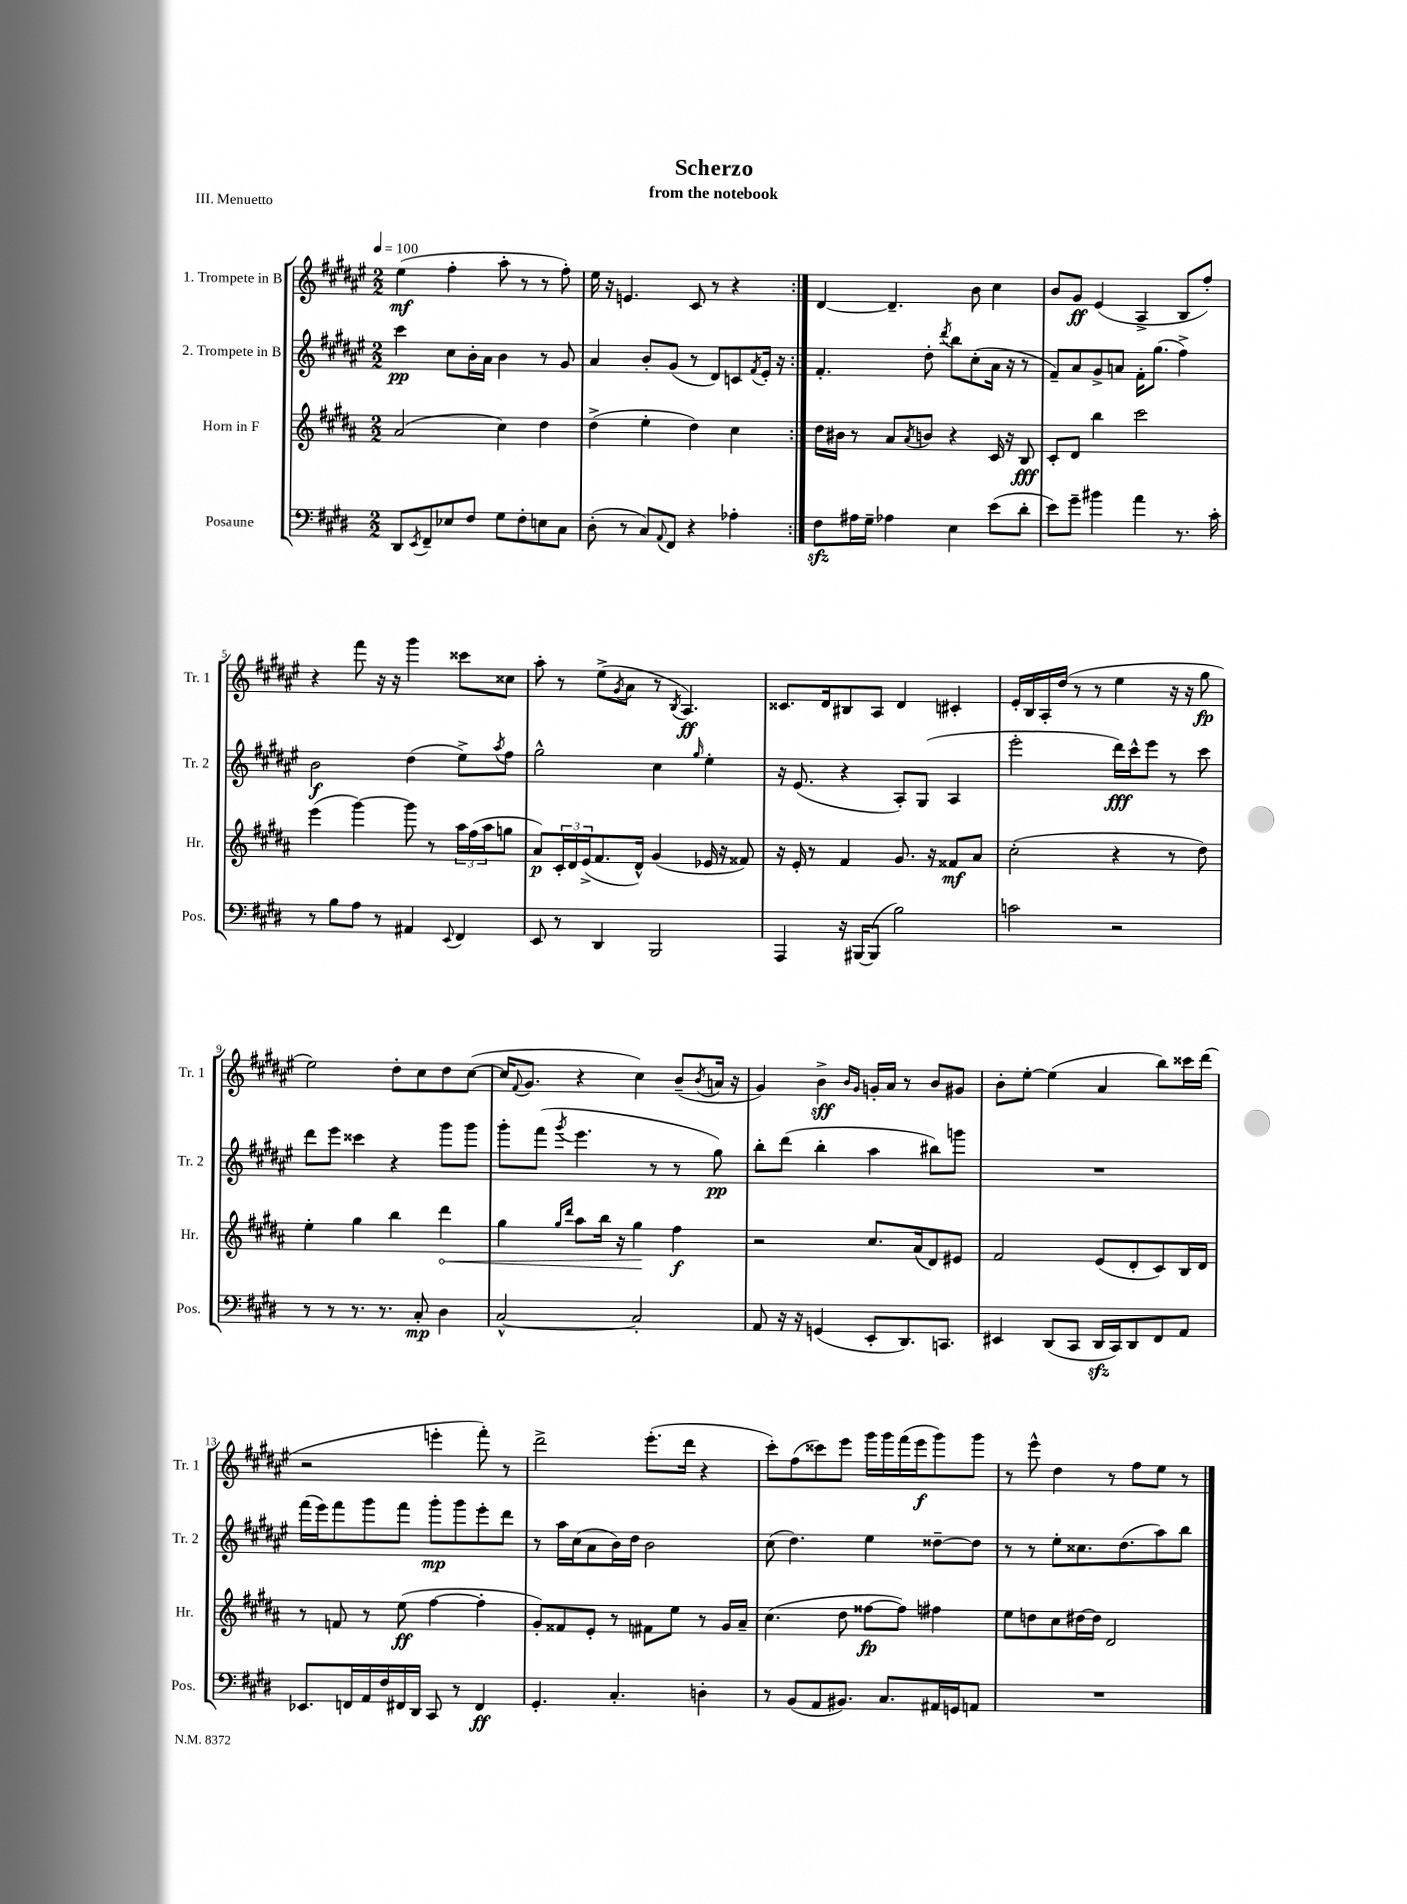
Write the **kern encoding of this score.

**kern	**kern	**kern	**kern
*staff4	*staff3	*staff2	*staff1
*clefF4	*clefG2	*clefG2	*clefG2
*k[f#c#g#d#]	*k[f#c#g#d#a#]	*k[f#c#g#d#a#e#]	*k[f#c#g#d#a#e#]
*M2/2	*M2/2	*M2/2	*M2/2
*MM100	*MM100	*MM100	*MM100
8DD#	(2a#	4ccc#	(4ee#
8qEE	.	.	.
8FF#~	.	.	.
8E-	.	8cc#	4ff#'
8F#	.	16b'	.
.	.	16a#	.
8G#	4cc#)	4b	8aa#'
8F#'	.	.	8r
8E	4dd#	8r	8r
8C#	.	8g#	8ff#')
=	=	=	=
(8D#'	(4dd#^	4a#	16ee#
.	.	.	16r
8r	.	.	4.e
8C#)	4ee'	8b'	.
8qqAA	.	.	.
8FF#	.	(8g#	.
4r	4dd#)	8r	8c#
.	.	8d#)	8r
4A-'	4cc#	8c	4r
.	.	8qf#	.
.	.	16e#'	.
.	.	16r	.
=:|!	=:|!	=:|!	=:|!
8F#	16dd#	4.f#'	[4d#
.	16b#	.	.
16A#	8r	.	.
16G#~	.	.	.
4A-	8a#	.	4.d#~]
.	8qa#	.	.
.	8b	8dd#'	.
.	.	8qddd#	.
4E	4r	8bb	.
.	.	(8cc#'	8b
(8e	16c#	16a#	4cc#
.	16r	16r	.
8d#'	8B	8r	.
=	=	=	=
8e)	8c#'	8f#~)	8b
8g#~	8d#	8a#	8g#
4b#	4bb	8g#^	(4e#
.	.	8a	.
4a	2ccc#	16f#'	4A#^
.	.	(8.gg#	.
8.r	.	4ff#^)	8B
.	.	.	8ff#')
16c#'	.	.	.
=	=	=	=
8r	(4eee	2b	4r
8B	.	.	.
8A	[4ggg#)	.	8fff#
8r	.	.	16r
.	.	.	16r
4AA#	8ggg#]	(4dd#	4ggg#
.	8r	.	.
8qqEE	.	.	.
4FF#	24aa#	8ee#^)	8ccc##
.	(24ff#	.	.
.	24aa#	.	.
.	.	8qaa#	.
.	8gg	8ff#	8cc##
=	=	=	=
8EE	8a#)	2gg#^^	8aa#'
8r	24c#'	.	8r
.	24d#	.	.
.	(24e^	.	.
4DD#	8.f#	.	(8ee#^
.	.	.	8qg#
.	.	.	8a#
.	16d#^^)	.	.
2BBB	(4g#	4cc#	8r
.	.	.	8qB
.	.	.	4.A#)
.	.	16qqgg#	.
.	16e-	4ee#'	.
.	16r	.	.
.	8f##)	.	.
=	=	=	=
4AAA	16r	16r	8.c##
.	16e'	(8.e#	.
.	8r	.	.
.	.	.	16d#
16r	4f#	4r	8B#
[16BBB#	.	.	.
(8BBB#]	.	.	8A#
2B)	8.g#	8A#')	4d#
.	.	(8G#	.
.	16r	.	.
.	8f##	4A#	4c#'
.	8a#	.	.
=	=	=	=
2c	(2cc#'	2eee#'	16e#'
.	.	.	16B
.	.	.	16A#'
.	.	.	(16dd#
.	.	.	8r
.	.	.	8r
2r	4r	16ddd#)	4ee#
.	.	16ccc#^^	.
.	.	8eee#	.
.	8r	8r	16r
.	.	.	16r
.	8dd#)	8ccc#	8gg#
=	=	=	=
8r	4ee'	8ddd#	2ee#)
8r	.	8eee#	.
8.r	4gg#	4ccc##	.
8.r	.	.	.
.	4bb	4r	8dd#'
8C#'	.	.	8cc#
4D#	4ddd#	8ggg#	8dd#
.	.	8ggg#	([8cc#
=	=	=	=
[2C#^^	4gg#	8ggg#'	16cc#]
.	.	.	8qqf#
.	.	.	8.g#
.	.	(8fff#	.
.	16qqgg#	.	.
.	16qqddd#	8qggg#	.
.	8aa#	4.eee#	4r
.	16bb	.	.
.	16r	.	.
2C#']	4gg#	.	4cc#)
.	.	8r	.
.	4ff#	8r	(8b~
.	.	.	8qb
.	.	8gg#)	16a
.	.	.	16r
=	=	=	=
8AA	2r	8bb'	4g#)
16r	.	(8ddd#	.
16r	.	.	.
(4GG	.	4bb'	4b^
.	.	.	16qqb
.	.	.	16qqg#
8EE'	8.cc#	4aa#	16g'
.	.	.	16a#
8.DD#)	.	.	8r
.	(16a#	.	.
.	8d#)	8bb#)	8b
8.CC	.	.	.
.	8e#	8ggg	8g#
=	=	=	=
4EE#	2f#	1r	8b'
.	.	.	[8ee#'
(8DD#	.	.	(4ee#]
8CC#	.	.	.
16DD#	(8e	.	4a#
16CC#)	.	.	.
8DD#	8d#'	.	.
8FF#	8c#)	.	8bb)
8AA	16B	.	16ccc##
.	16d#	.	(16ddd#
=	=	=	=
8.EE-	8r	(16fff#	2r
.	.	16eee#)	.
.	8f	8fff#	.
16FF	.	.	.
16AA	8r	8ggg#	.
16F#	.	.	.
16FF#	(8ee	8fff#	.
16DD#	.	.	.
8CC#	[4ff#	8ggg#'	4eee'
8r	.	8ggg#	.
4FF#	4ff#']	8eee#'	8fff#')
.	.	8ddd#	8r
=	=	=	=
4.GG#'	8g#')	8r	2ddd#^
.	8f##	16aa#	.
.	.	(16cc#	.
.	8e'	8a#	.
4.C#'	8r	16b)	.
.	.	16dd#	.
.	8f#	2b	(8.eee#'
.	8ee	.	.
.	.	.	16ddd#
4D'	8r	.	4r
.	16g#	.	.
.	16a#~	.	.
=	=	=	=
8r	(4.cc#	(8cc#	8ccc#')
(8BB	.	4.dd#)	(8ff#
8AA	.	.	8ccc##)
8.BB#)	8dd#	.	8eee#
.	[8ff##	4ee#	16ggg#
8.C#	.	.	16ggg#
.	8ff##])	.	(16fff#
.	.	.	16eee#
16AA#	4ff#	[8dd##~	8ggg#)
16GG	.	.	.
8AA	.	8dd##]	8ggg#
=	=	=	=
1r	8ee	8r	8r
.	8dd	8r	8eee#^^
.	8cc#	8ee#'	4dd#
.	[16dd#	8.cc##	.
.	16dd#]	.	.
.	2d#	.	8r
.	.	(8.dd#	.
.	.	.	8ff#
.	.	8aa#)	8ee#
.	.	8bb	8r
==	==	==	==
*-	*-	*-	*-
